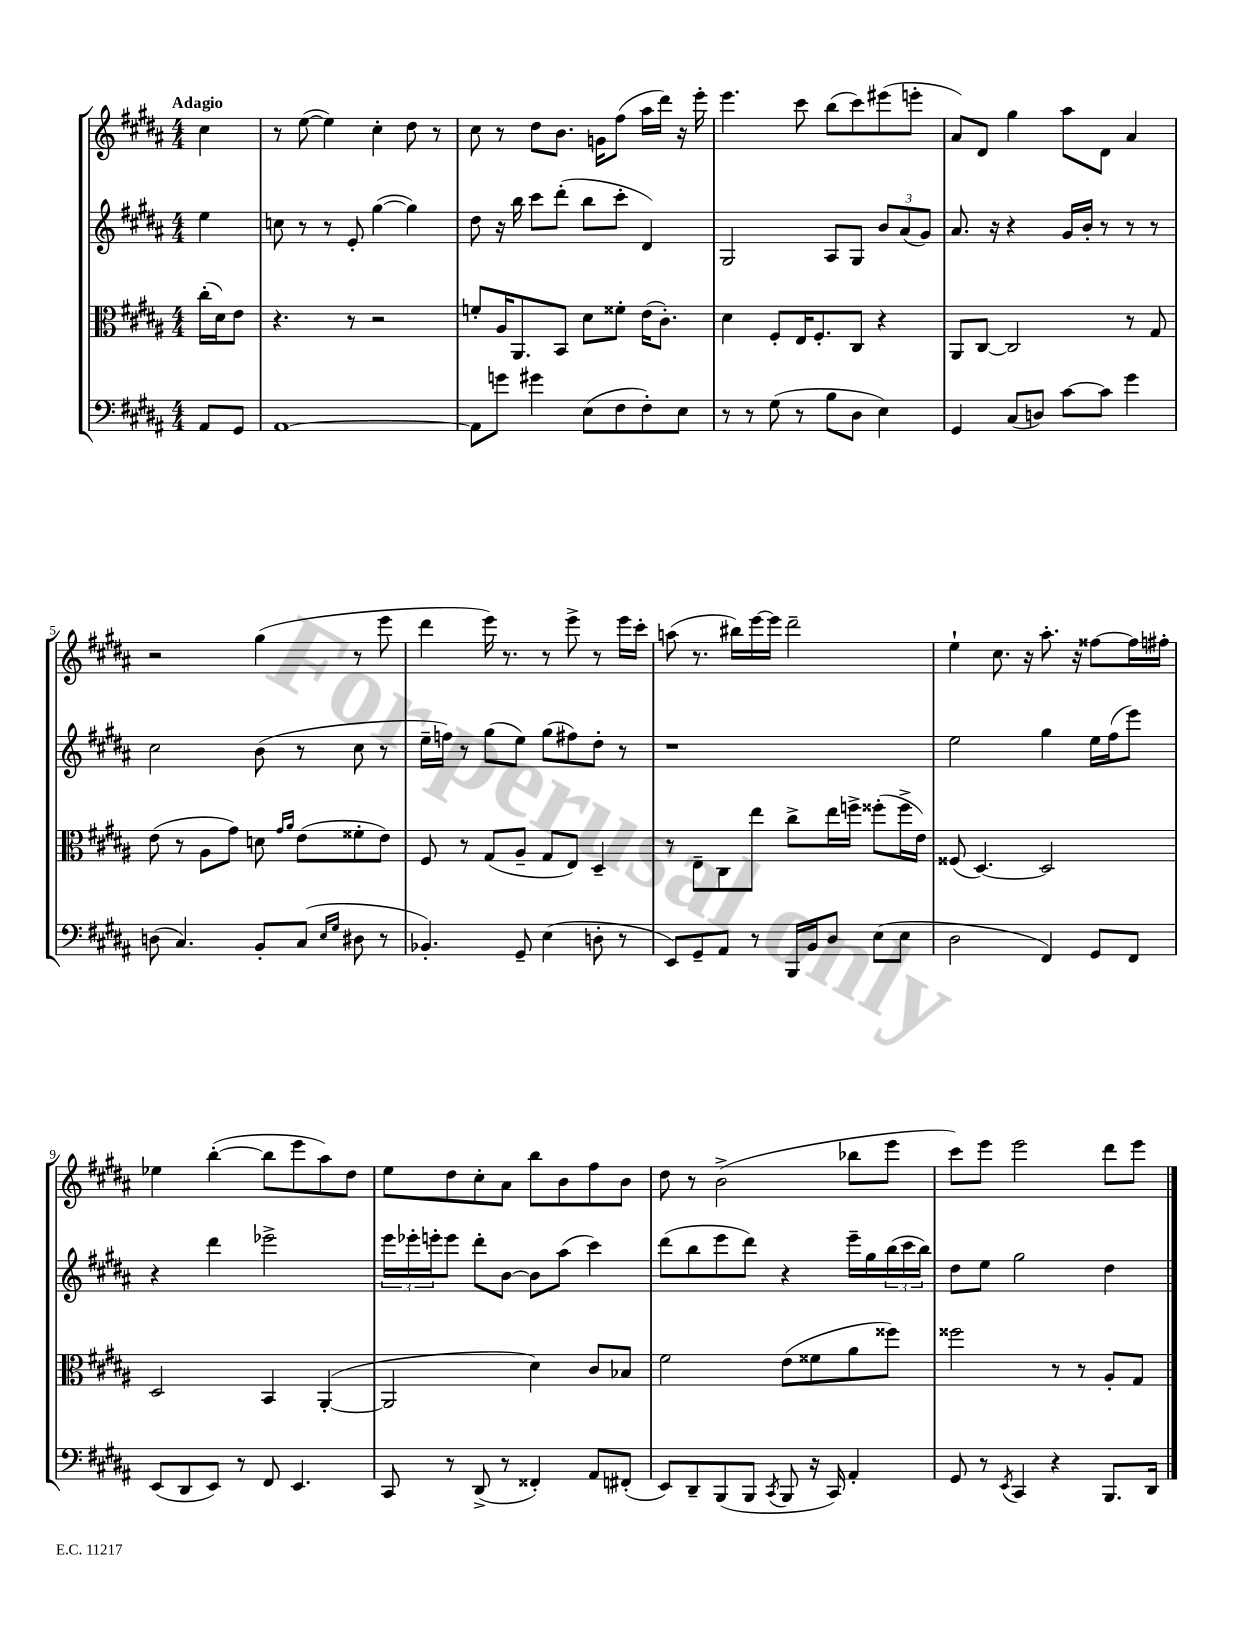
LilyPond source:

<<
\new StaffGroup <<
\new Staff = "s0" {
    \clef treble \key b \major \numericTimeSignature \time 4/4 \partial 4 \tempo "Adagio"
    cis''4 |
    r8 e''8~( e''4) cis''4-. dis''8 r8 |
    cis''8 r8 dis''8 b'8. g'16 fis''8( ais''16 dis'''16) r16 e'''16-. |
    e'''4. cis'''8 b''8( cis'''8) eis'''8( e'''8-. |
    ais'8) dis'8 gis''4 ais''8 dis'8 ais'4 |
    r2 gis''4( r8 e'''8 |
    dis'''4 e'''16) r8. r8 e'''8-> r8 e'''16 cis'''16-. |
    a''8( r8. bis''16) e'''16~ e'''16 dis'''2-- |
    e''4-! cis''8. r16 ais''8.-. r16 fisis''8~ fisis''16 fis''16-. |
    ees''4 b''4~-.( b''8 e'''8 ais''8) dis''8 |
    e''8 dis''8 cis''8-. ais'8 b''8 b'8 fis''8 b'8 |
    dis''8 r8 b'2->( bes''8 e'''8 |
    cis'''8) e'''8 e'''2 dis'''8 e'''8 \bar "|." |
}
\new Staff = "s1" {
    \clef treble \key b \major \numericTimeSignature \time 4/4 \partial 4
    e''4 |
    c''8 r8 r8 e'8-. gis''4~( gis''4) |
    dis''8 r16 b''16 cis'''8 dis'''8-.( b''8 cis'''8-. dis'4) |
    gis2 ais8 gis8 \tuplet 3/2 { b'8 ais'8( gis'8) } |
    ais'8. r16 r4 gis'16 b'16-. r8 r8 r8 |
    cis''2 b'8( r8 cis''8 r8 |
    e''16-- f''16) r8 gis''8( e''8) gis''8( fis''8) dis''8-. r8 |
    r1 |
    e''2 gis''4 e''16 fis''16( e'''8) |
    r4 dis'''4 ees'''2-> |
    \tuplet 3/2 { e'''16 ees'''16-. e'''16-. } e'''8 dis'''8-. b'8~ b'8 ais''8( cis'''4) |
    dis'''8( b''8 e'''8 dis'''8) r4 e'''16-- gis''16 \tuplet 3/2 { b''16( cis'''16 b''16) } |
    dis''8 e''8 gis''2 dis''4 \bar "|." |
}
\new Staff = "s2" {
    \clef alto \key b \major \numericTimeSignature \time 4/4 \partial 4
    cis''16-.( dis'16) e'8 |
    r4. r8 r2 |
    f'8-. ais16 ais,8. b,8 dis'8 fisis'8-. e'16( cis'8.-.) |
    dis'4 fis8-. e16 fis8.-. cis8 r4 |
    ais,8 cis8~ cis2 r8 gis8 |
    e'8( r8 ais8 gis'8) d'8 \grace { gis'16 ais'16 } e'8( fisis'8-. e'8) |
    fis8 r8 gis8( ais8-- gis8 e8) dis4-- |
    r8 e8-- cis8 e''8 cis''8-> e''16 f''16-> fisis''8-.( fisis''16-> e'16) |
    fisis8( dis4.~) dis2 |
    dis2 b,4 ais,4~-.( |
    ais,2 dis'4) cis'8 bes8 |
    fis'2 e'8( fisis'8 ais'8 fisis''8) |
    fisis''2 r8 r8 ais8-. gis8 \bar "|." |
}
\new Staff = "s3" {
    \clef bass \key b \major \numericTimeSignature \time 4/4 \partial 4
    ais,8 gis,8 |
    ais,1~ |
    ais,8 g'8 gis'4 e8( fis8 fis8-.) e8 |
    r8 r8 gis8( r8 b8 dis8 e4) |
    gis,4 cis8( d8) cis'8~ cis'8 gis'4 |
    d8( cis4.) b,8-. cis8( \grace { e16 gis16 } dis8 r8 |
    bes,4.-.) gis,8-- e4( d8-. r8 |
    e,8) gis,8-- ais,8 r8 b,,16 b,16 dis8 e8( e8 |
    dis2 fis,4) gis,8 fis,8 |
    e,8( dis,8 e,8) r8 fis,8 e,4. |
    cis,8 r8 dis,8->( r8 fisis,4-.) ais,8 fis,8-.( |
    e,8) dis,8-- b,,8( b,,8 \acciaccatura { cis,8 } b,,8 r16 cis,16) ais,4-. |
    gis,8 r8 \acciaccatura { e,8 } cis,4 r4 b,,8. dis,16 \bar "|." |
}
>>
>>
